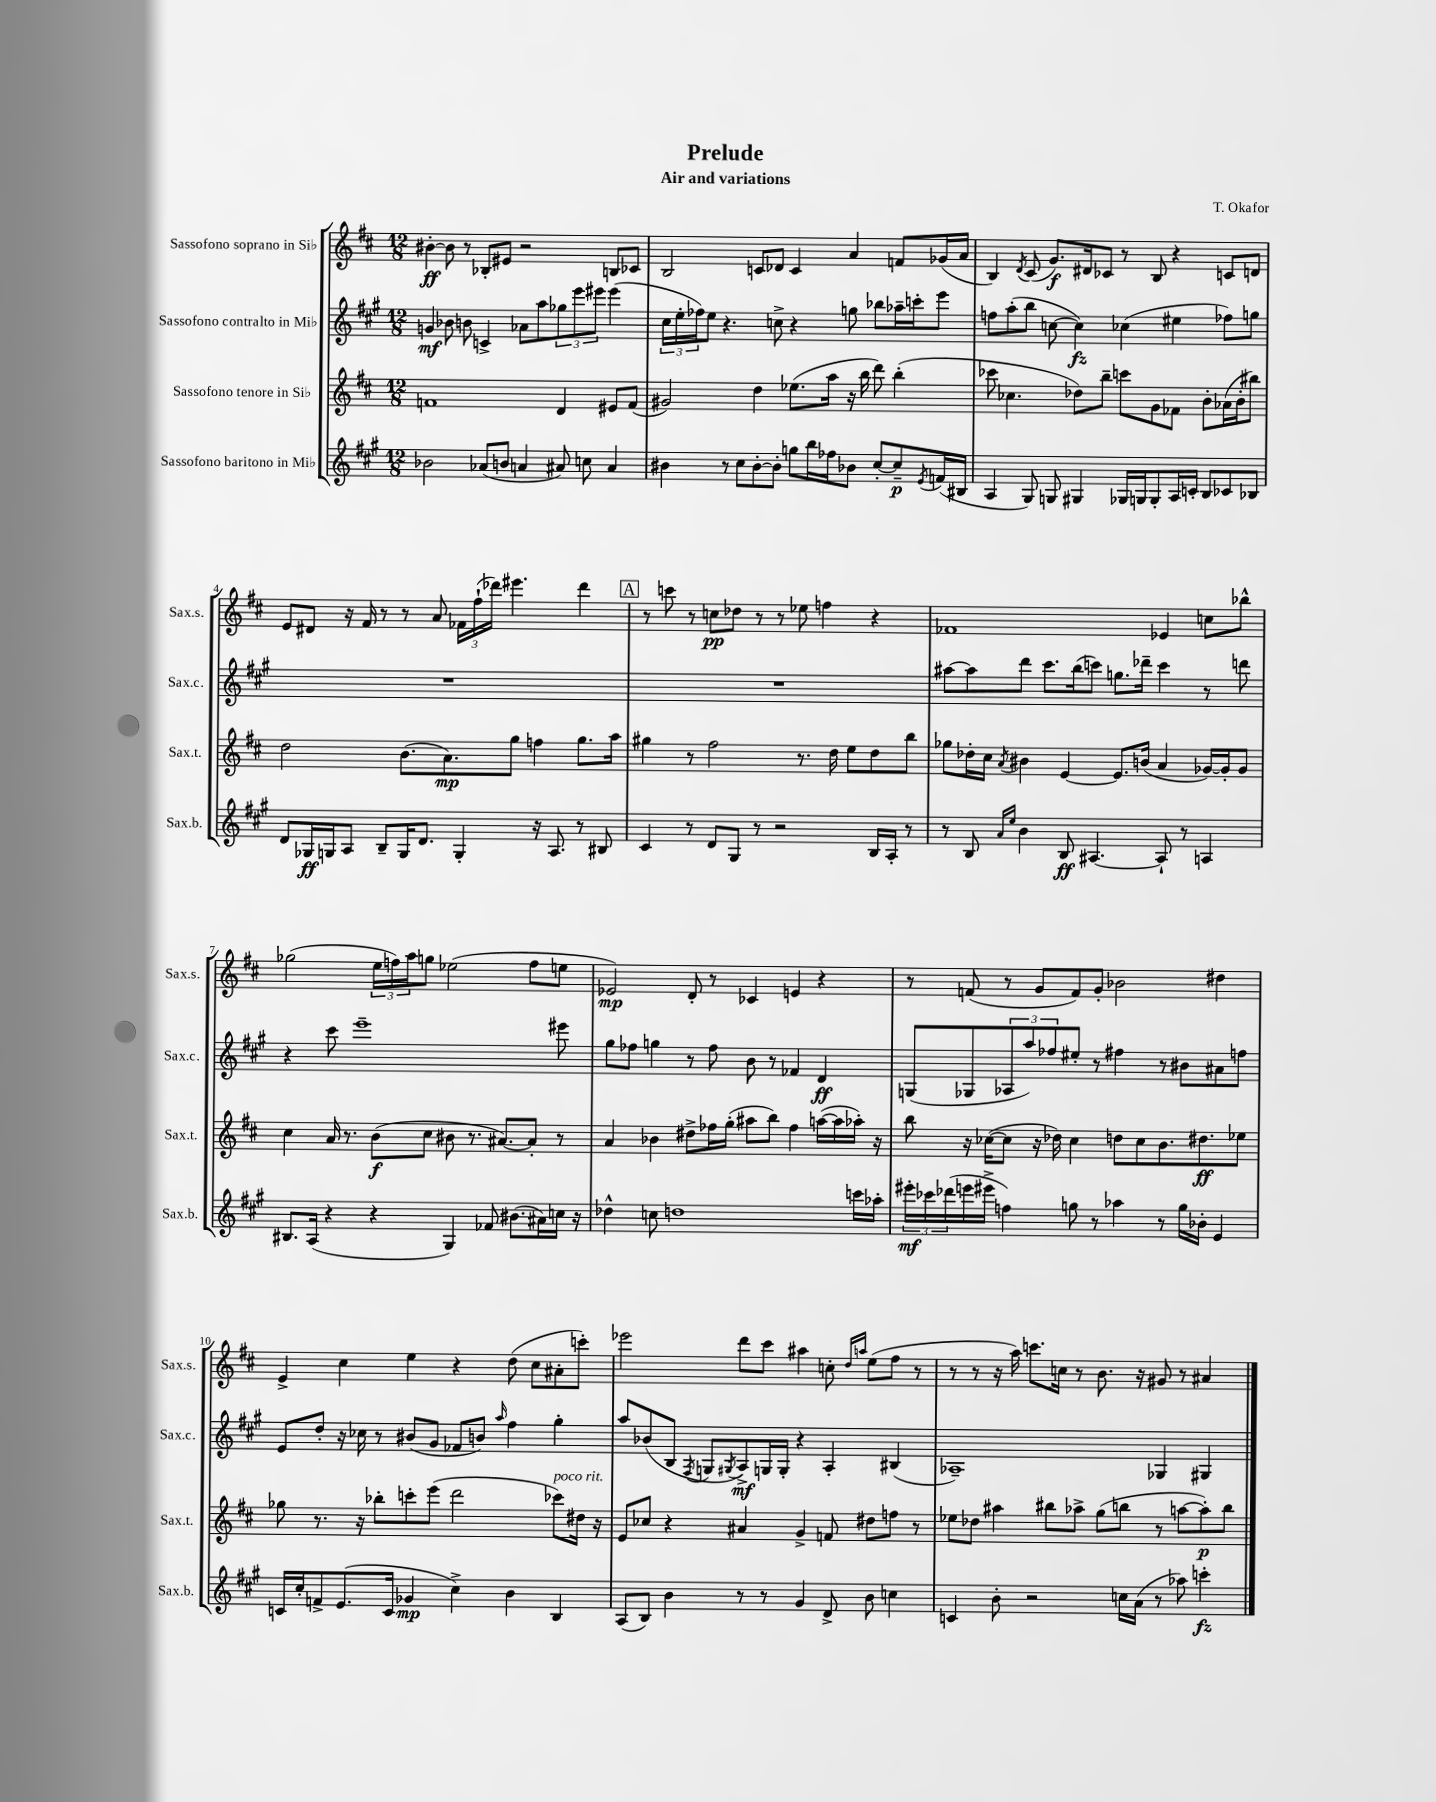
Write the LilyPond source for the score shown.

\header { title = "Prelude" composer = "T. Okafor" subtitle = "Air and variations" }
<<
\new StaffGroup <<
\new Staff = "s0" \with { instrumentName = "Sassofono soprano in Sib" shortInstrumentName = "Sax.s." } {
    \clef treble \key d \major \numericTimeSignature \time 12/8
    bis'4~-.\ff bis'8 r8 bes8-. eis'8 r2 b8 ces'8 |
    b2 c'8 des'8 c'4 a'4 f'8 ges'16( a'16 |
    b4) \acciaccatura { d'8 } cis'8( g'8.\f) dis'16 ces'8 r8 b8 r4 c'8 d'8 |
    e'8 dis'8 r16 fis'16 r8 r8 a'8 \tuplet 3/2 { fes'16 fis''16-!( des'''16) } eis'''4. des'''4 |
    \mark \markup { \box "A" } r8 c'''8 r8 c''8\pp des''8 r8 r8 ees''8 f''4 r4 |
    fes'1 ees'4 c''8 bes''8-^ |
    ges''2( \tuplet 3/2 { e''16 f''16) a''16 } g''8 ees''2( f''8 e''8 |
    ees'2\mp) d'8-. r8 ces'4 e'4 r4 |
    r8 f'8( r8 g'8 f'8) g'8-. bes'2 dis''4 |
    e'4-> cis''4 e''4 r4 d''8( cis''8 ais'8-. c'''8-.) |
    ees'''2 d'''8 cis'''8 ais''4 c''8-. \grace { d''16 a''16 } e''8( fis''8 r8 |
    r8 r8 r16 a''16) c'''8. c''16 r8 b'8. r16 gis'8 r8 ais'4 \bar "|." |
}
\new Staff = "s1" \with { instrumentName = "Sassofono contralto in Mib" shortInstrumentName = "Sax.c." } {
    \clef treble \key a \major \numericTimeSignature \time 12/8
    g'4\mf bes'8 b'8 c'4-> aes'8 a''8 \tuplet 3/2 { ges''8 e'''8 eis'''8 } eis'''4( |
    \tuplet 3/2 { cis''16 e''16-. fes''16) } e''8 r4. c''8-> r4 g''8 bes''8 aes''16-- c'''16-. e'''8 |
    f''8 a''8-.( b''8 c''8~ c''4\fz) ces''4( eis''4 fes''8) g''8 |
    R1. |
    \mark \markup { \box "A" } R1. |
    ais''8~ ais''8 d'''8 cis'''8. b''16( c'''8) g''8. des'''16-- c'''4 r8 d'''8 |
    r4 cis'''8 e'''1-- eis'''8 |
    gis''8 fes''8 g''4 r8 fes''8 b'8 r8 fes'4 d'4\ff |
    g8( ges8 \tuplet 3/2 { aes8 a''8) fes''8 } eis''8-. r8 fis''4 r8 bis'8 ais'8 f''8 |
    e'8 d''8-. r16 ces''16 r8 bis'8( gis'8 fes'8 b'8) \grace { a''16 } fis''4 gis''4-. |
    a''8 bes'8( b8 \acciaccatura { fis8 } g8 \acciaccatura { gis8 } a8->\mf) g16 g16-. r4 a4-. bis4( |
    aes1--) ges4 gis4 \bar "|." |
}
\new Staff = "s2" \with { instrumentName = "Sassofono tenore in Sib" shortInstrumentName = "Sax.t." } {
    \clef treble \key d \major \numericTimeSignature \time 12/8
    f'1 d'4 eis'8 f'8( |
    gis'2) d''4 ees''8.( a''16 r16 b''16 d'''8) b''4-.( |
    ces'''8 ces''4. des''8) b''8-- c'''8 g'8 fes'8 b'8-. aes'16( b'16-. bis''8) |
    d''2 b'8.( a'8.\mp) g''8 f''4 g''8. a''16 |
    \mark \markup { \box "A" } gis''4 r8 fis''2 r8. d''16 e''8 d''8 b''8 |
    ges''8 des''16-. cis''16 \acciaccatura { a'8 } bis'4 e'4~ e'8. b'16( a'4 ges'16~) ges'16-. ges'8 |
    cis''4 a'16 r8. b'8\f( cis''8 bis'8 r8. ais'8.~) ais'8-. r8 |
    a'4 bes'4 dis''8-> fes''16 g''16-.( ais''8 b''8) fes''4 a''16~( a''16 aes''16-.) r16 |
    b''8 r16 ces''16~( ces''8 r16 des''16) ces''4 d''8 ces''8 b'8. dis''8.\ff ees''8 |
    ges''8 r8. r16 bes''8-. c'''8-. e'''8( d'''2 ces'''8^\markup { \italic "poco rit." }) dis''16 r16 |
    e'8 ces''8 r4 ais'4 g'4-> f'8 dis''8 f''8 r8 |
    ees''8 des''8 ais''4 bis''8 aes''8-> g''8( b''8 r8 a''8~ a''8-.\p) b''8 \bar "|." |
}
\new Staff = "s3" \with { instrumentName = "Sassofono baritono in Mib" shortInstrumentName = "Sax.b." } {
    \clef treble \key a \major \numericTimeSignature \time 12/8
    bes'2 aes'8( b'8 a'4 ais'8) c''8 ais'4 |
    bis'4 r8 cis''8 bis'8~-. bis'8-. g''8 b''16 fes''16 bes'8 cis''8~-. cis''8--\p \acciaccatura { e'8 } f'16( bis16 |
    a4 gis8) g8 gis4 ges16 g16 g8-. a16 c'16-. b8 ces'8 bes8 |
    d'8 ges16\ff g16 a8 b8-- g16 d'8. g4-. r16 a8. r8 bis8 |
    \mark \markup { \box "A" } cis'4 r8 d'8 gis8 r8 r2 b16 a16-. r8 |
    r8 b8 \grace { a'16 e''16 } b'4 b8\ff ais4.~ ais8-! r8 a4 |
    bis8. a16( r4 r4 gis4) fes'8 bis'8.( ais'16) c''16 r16 |
    des''4-^ c''8 d''1 c'''16 aes''16-. |
    \tuplet 3/2 { eis'''16-.\mf ces'''16 des'''16( } e'''16 eis'''16-> f''4) g''8 r8 aes''4 r8 g''16 bes'16-. e'4 |
    c'16 cis''16-. f'8-> e'8.( c'16 ges'4\mp cis''4->) b'4 b4 |
    a8( b8) b'4 r8 r8 gis'4 d'8-> b'8 c''4 |
    c'4 b'8-. r2 c''16 a'16( r8 aes''8) c'''4-.\fz \bar "|." |
}
>>
>>
